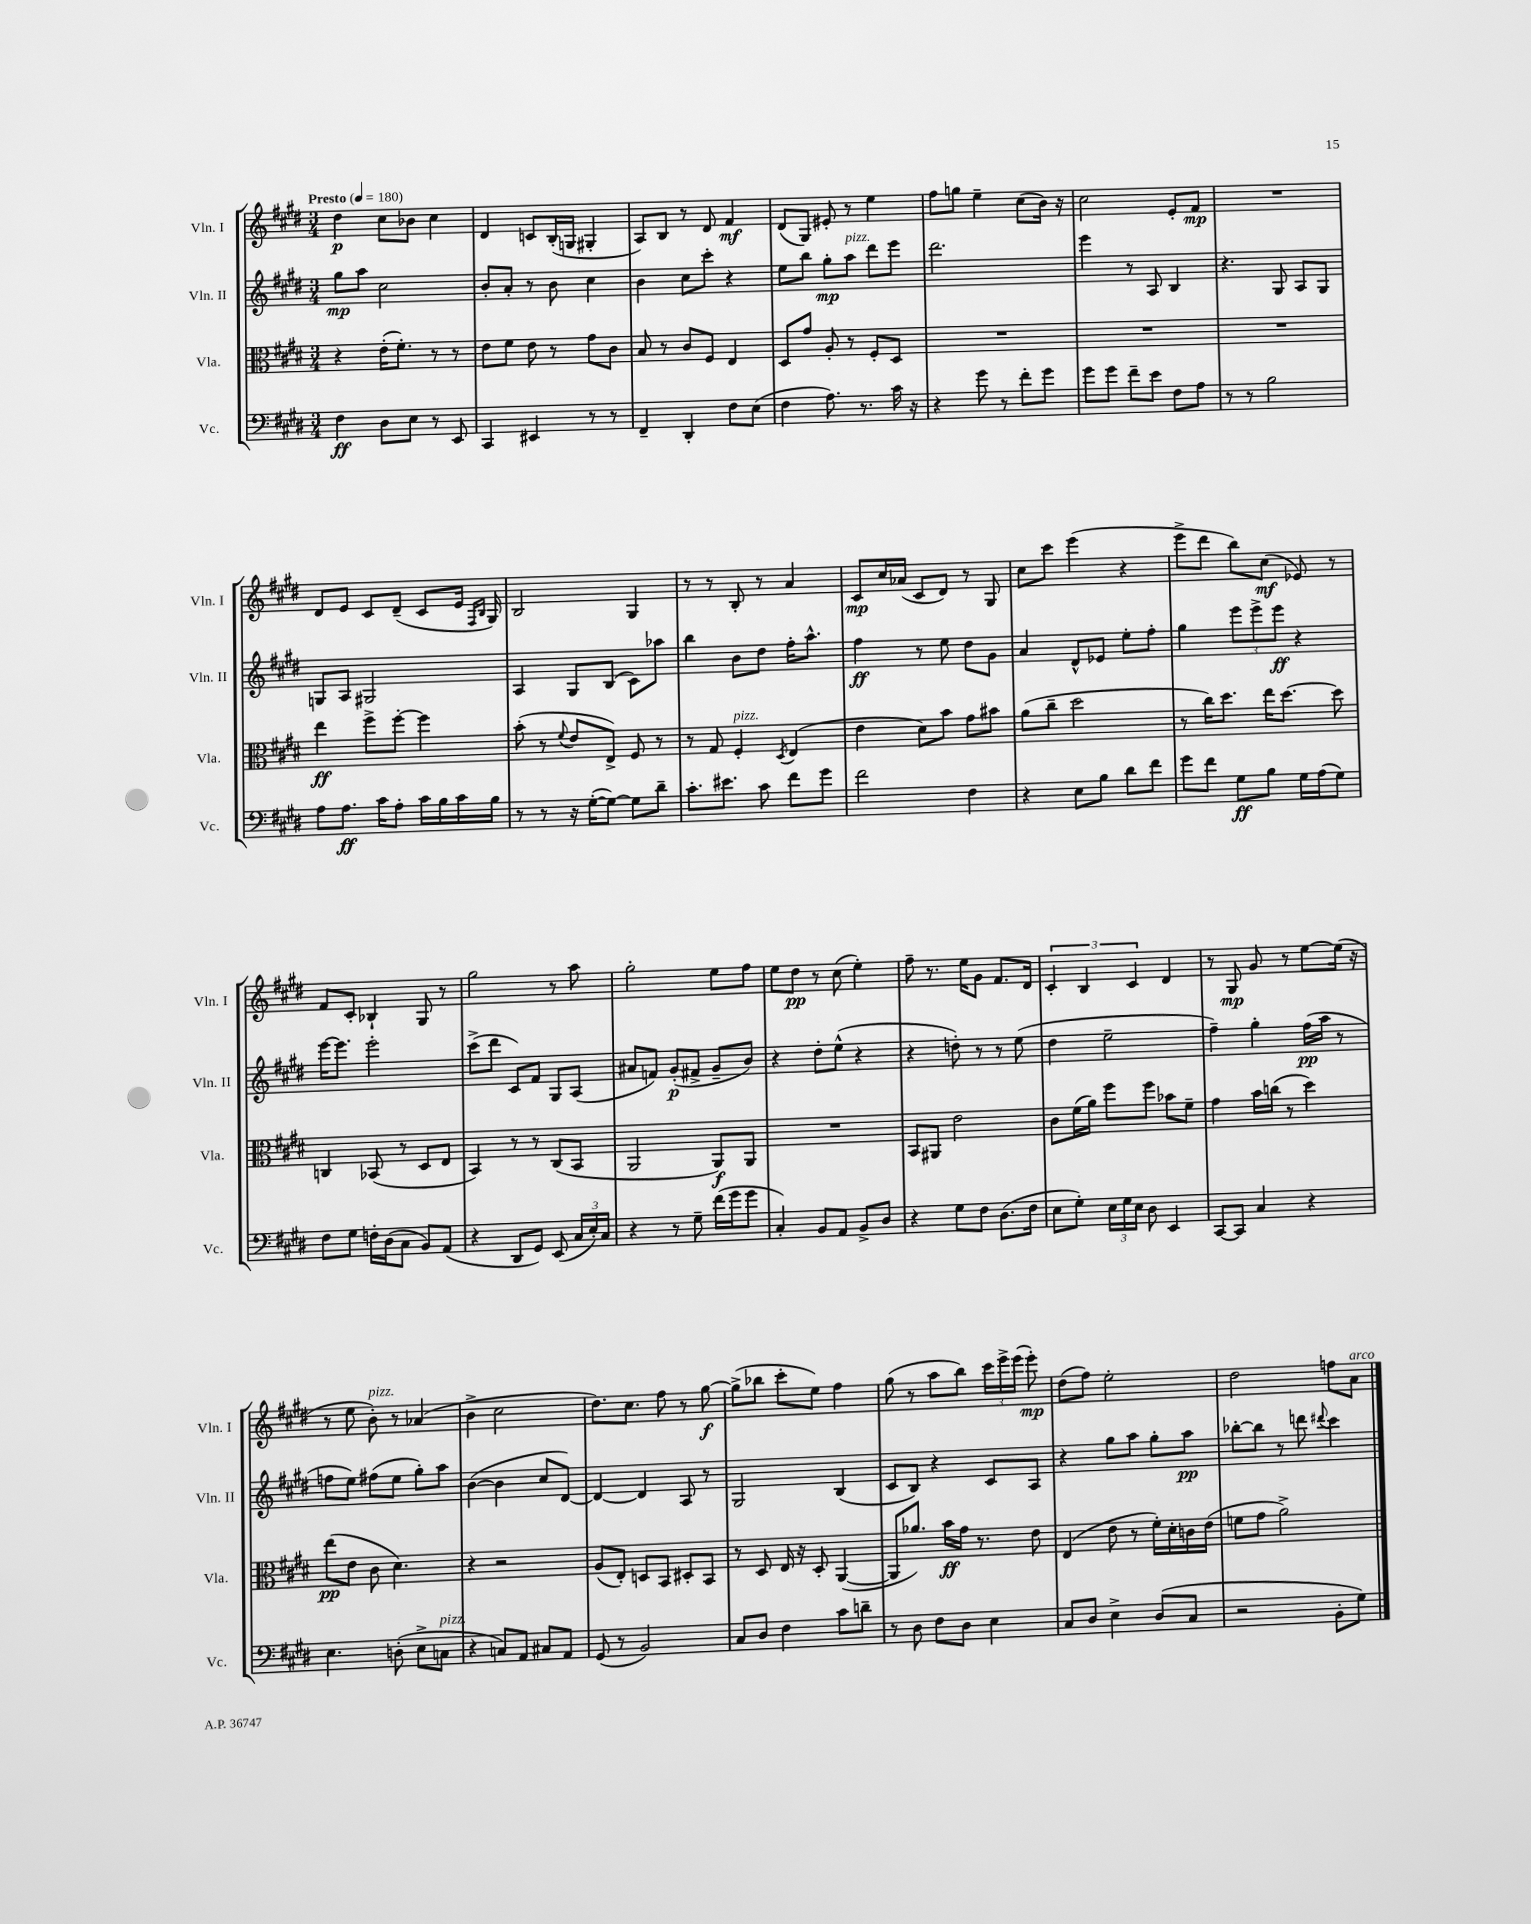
<<
\new StaffGroup <<
\new Staff = "s0" \with { instrumentName = "Vln. I" shortInstrumentName = "Vln. I" } {
    \clef treble \key e \major \numericTimeSignature \time 3/4 \tempo "Presto" 4 = 180
    \autoBeamOff dis''4\p cis''8[ bes'8] cis''4 |
    dis'4 c'8[ b16-.( g16] gis4-. |
    a8[) b8] r8 dis'8 fis'4\mf |
    dis'8[( gis8]) eis'8-. r8 e''4 |
    fis''8[ g''8] e''4-- cis''8[( b'16]) r16 |
    cis''2 e'8[-. fis'8]\mp |
    R2. |
    dis'8[ e'8] cis'8[ dis'8]--( cis'8[ e'16] \grace { fis16[ b16] } gis16) |
    b2 gis4 |
    r8 r8 b8-. r8 a'4 |
    cis'8[\mp cis''16 aes'16]( cis'8[ dis'8]) r8 gis8 |
    cis''8[ cis'''8] e'''4( r4 |
    e'''8[-> dis'''8] b''8[) cis''8]\mf( ees'8) r8 |
    fis'8[ cis'8]-. bes4-! gis8 r8 |
    gis''2 r8 a''8 |
    gis''2-. e''8[ fis''8] |
    e''8[ dis''8]\pp r8 cis''8( e''4-.) |
    fis''8-- r8. e''16[ gis'8] fis'8.[ dis'16] |
    \tuplet 3/2 { cis'4-. b4 cis'4 } dis'4 |
    r8 gis8\mp gis'8 r8 e''8[~ e''16]( r16 |
    r8 e''8 b'8-.^\markup { \italic "pizz." }) r8 aes'4( |
    b'4-> cis''2 |
    dis''8.[) cis''8.] fis''8 r8 gis''8~\f |
    gis''8[->( bes''8] cis'''8[-. e''8]) fis''4 |
    gis''8( r8 a''8[ b''8]) \tuplet 3/2 { cis'''16[ e'''16-> e'''16]( } e'''8-.\mp) |
    dis''8[( fis''8]) e''2-. |
    dis''2 f''8[ a'8]^\markup { \italic "arco" } \bar "|." |
}
\new Staff = "s1" \with { instrumentName = "Vln. II" shortInstrumentName = "Vln. II" } {
    \clef treble \key e \major \numericTimeSignature \time 3/4
    \autoBeamOff gis''8[\mp a''8] cis''2 |
    b'8[-. a'8]-. r8 b'8 cis''4 |
    b'4 cis''8[ cis'''8]-. r4 |
    e''8[ b''8] gis''8[-.\mp a''8]^\markup { \italic "pizz." } dis'''8[ e'''8] |
    dis'''2. |
    e'''4 r8 a8 b4 |
    r4. gis8 a8[ gis8] |
    g8[ a8] gis2 |
    a4 gis8[ b8]( cis'8[) aes''8] |
    b''4 b'8[ dis''8] fis''16[-. a''8.]-^ |
    fis''4\ff r8 e''8 dis''8[ gis'8] |
    a'4 dis'8[-^ ees'8] e''8[-. fis''8]-. |
    gis''4 \tuplet 3/2 { e'''8[ e'''8-> e'''8]\ff } r4 |
    e'''16[~ e'''8.] e'''2-. |
    cis'''8[->( dis'''8] cis'8[) fis'8] gis8[ a8]( |
    ais'8[ f'8]) gis'8[-.\p( fis'8]-> gis'8[-- b'8]) |
    r4 dis''8[-. e''8]-^( r4 |
    r4 d''8-.) r8 r8 e''8( |
    dis''4 e''2-- |
    fis''4--) gis''4-. fis''16[\pp( a''16] r8 |
    f''8[ e''8]) fis''8[( e''8] gis''8[-.) a''8] |
    b'4~( b'4 cis''8[ dis'8]~) |
    dis'4~ dis'4 a8 r8 |
    gis2 b4( |
    cis'8[ b8]) r4 cis'8[ a8] |
    r4 gis''8[ a''8] gis''8[-. a''8]\pp |
    bes''8[~-. bes''8] r8 d'''8 \appoggiatura { dis'''8 } cis'''4 \bar "|." |
}
\new Staff = "s2" \with { instrumentName = "Vla." shortInstrumentName = "Vla." } {
    \clef alto \key e \major \numericTimeSignature \time 3/4
    \autoBeamOff r4 e'16[-.( fis'8.]-.) r8 r8 |
    e'8[ fis'8] e'8 r8 gis'8[ cis'8] |
    b8 r8 cis'8[ fis8] e4 |
    dis8[ gis'8] a8-. r8 fis8[-. dis8] |
    R2. |
    R2. |
    R2. |
    e''4\ff fis''8[-> fis''8]~-. fis''4 |
    b'8-.( r8 \appoggiatura { fis'8 } e'8[ e8]->) fis8 r8 |
    r8 gis8 fis4-.^\markup { \italic "pizz." } \acciaccatura { dis8 } e4( |
    e'4 dis'8[) b'8] gis'8[ bis'8] |
    a'8[( cis''8]-- dis''2 |
    r8 cis''16[) dis''8.] e''16[ dis''8.]~ dis''8 |
    c4 bes,8( r8 dis8[ e8] |
    b,4) r8 r8 cis8[( b,8] |
    a,2 a,8[\f) a,8] |
    R2. |
    b,8[ ais,8] e'2 |
    cis'8[ fis'16( a'16]) fis''8[ fis''8] bes'8[ fis'8]-- |
    gis'4 b'16[ c''16]( r8 dis''4) |
    e''8[\pp( e'8] cis'8 dis'4.) |
    r4 r2 |
    a8[( e8]-.) d8[ b,8] dis8[-. b,8] |
    r8 dis8 e16 r16 dis8-. a,4~( |
    a,8[ aes'8.]) b'16[\ff gis'16] r8. e'8 |
    e4( e'8 r8 fis'16[-.) dis'16-. c'16 e'16]( |
    f'8[ gis'8] a'2->) \bar "|." |
}
\new Staff = "s3" \with { instrumentName = "Vc." shortInstrumentName = "Vc." } {
    \clef bass \key e \major \numericTimeSignature \time 3/4
    \autoBeamOff fis4\ff dis8[ e8] r8 e,8 |
    cis,4 eis,4 r8 r8 |
    fis,4-- dis,4-. fis8[ e8]( |
    fis4 a8.) r8. cis'16 r16 |
    r4 gis'8 r8 fis'8[-. gis'8] |
    gis'8[ gis'8] fis'8[-- e'8] fis8[ a8] |
    r8 r8 b2 |
    a8[ a8.]\ff cis'16[ a8]-. cis'16[ b16 cis'16 b16] |
    r8 r8 r16 gis16[~-.( gis8]~) gis8[ dis'8]-- |
    cis'8.[-. eis'8.] cis'8 fis'8[ gis'8] |
    fis'2 fis4 |
    r4 e8[ b8] dis'8[ fis'8] |
    gis'8[ fis'8] gis8[\ff b8] gis16[ a16( gis8]) |
    fis8[ gis8] f16[-. dis16( cis8] b,8[) a,8]( |
    r4 dis,8[ gis,8]) e,8( \tuplet 3/2 { cis16[ e16-.) cis16] } |
    r4 r8 gis8-- fis'16[( gis'16 gis'8] |
    cis4-.) b,8[ a,8] b,8[-> dis8] |
    r4 gis8[ fis8] dis8.[( fis16] |
    e8[ gis8]-.) \tuplet 3/2 { e16[ gis16 e16] } dis8 e,4 |
    cis,8[~ cis,8] cis4 r4 |
    e4. d8-.( e8[-> c8]^\markup { \italic "pizz." } |
    r4 c8[) a,8] cis8[ a,8] |
    gis,8( r8 b,2) |
    cis8[ dis8] fis4 cis'8[ d'8]-- |
    r8 dis8 fis8[ dis8] e4 |
    cis8[ dis8] e4-> dis8[( cis8] |
    r2 b,8[-. gis8]) \bar "|." |
}
>>
>>
\layout { \context { \Score \remove "Bar_number_engraver" } }
